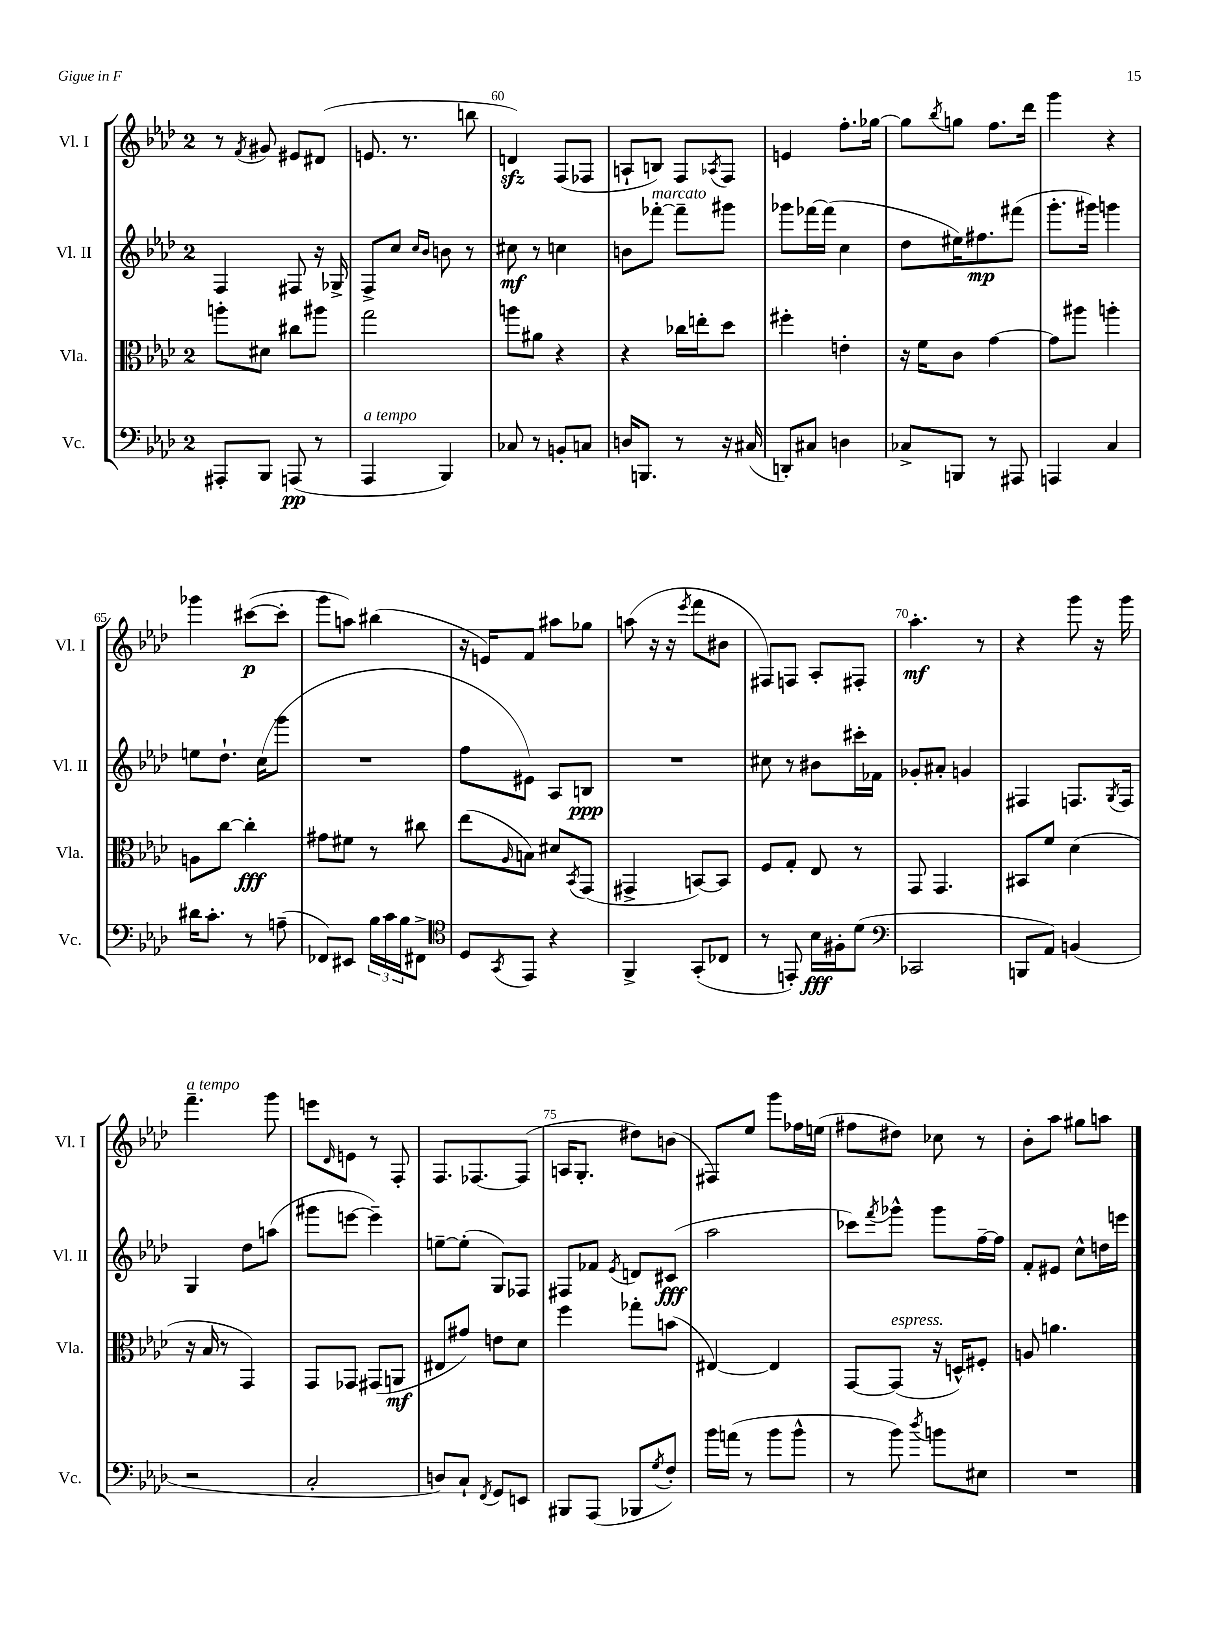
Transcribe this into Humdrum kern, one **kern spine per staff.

**kern	**dynam	**kern	**dynam	**kern	**dynam	**kern	**dynam
*part4	*part4	*part3	*part3	*part2	*part2	*part1	*part1
*staff4	*staff4	*staff3	*staff3	*staff2	*staff2	*staff1	*staff1
*I"Vc.	*	*I"Vla.	*	*I"Vl. II	*	*I"Vl. I	*
*I'Vc.	*	*I'Vla.	*	*I'Vl. II	*	*I'Vl. I	*
*clefF4	*	*clefC3	*	*clefG2	*	*clefG2	*
*k[b-e-a-d-]	*	*k[b-e-a-d-]	*	*k[b-e-a-d-]	*	*k[b-e-a-d-]	*
*M2/4	*	*M2/4	*	*M2/4	*	*M2/4	*
=58	=58	=58	=58	=58	=58	=58	=58
8AAA#X'/L	.	8aan'\L	.	4F/	.	8r	.
.	.	.	.	.	.	8qf/	.
8BBB-/J	.	8d#X\J	.	.	.	8g#X/	.
(8AAAn/	pp	8cc#X\L	.	8F#X/	.	8e#X/L	.
8r	.	8aa#X\J	.	16r	.	(8d#X/J	.
.	.	.	.	16G-X^/	.	.	.
=59	=59	=59	=59	=59	=59	=59	=59
!LO:TX:a:i:t=a tempo	!	!	!	!	!	!	!
4AAA-/	.	2gg\	.	8F^/L	.	8.en/	.
.	.	.	.	8cc/J	.	.	.
.	.	.	.	.	.	8.r	.
.	.	.	.	16qqcc/LL	.	.	.
.	.	.	.	16qqb-/JJ	.	.	.
4BBB-/)	.	.	.	8bn\	.	.	.
.	.	.	.	8r	.	8bbn\	.
=60	=60	=60	=60	=60	=60	=60	=60
8C-X/	.	8aan\L	.	8cc#X\	mf	4dnzz/)	.
8r	.	8a#X\J	.	8r	.	.	.
8BBn'/L	.	4r	.	4ccn\	.	(8F/L	.
8Cn/J	.	.	.	.	.	8F-X/J	.
=61	=61	=61	=61	=61	=61	=61	=61
16Dn/KL	.	4r	.	8bn\L	.	8An`/L	.
8.BBBn/J	.	.	.	.	.	.	.
!	!	!	!	!LO:TX:a:i:t=marcato	!	!	!
.	.	.	.	[8fff-X'\J	.	8Bn/J)	.
8r	.	16cc-X\LL	.	8fff-~\L]	.	8F/L	.
.	.	16een'\J	.	.	.	.	.
.	.	.	.	.	.	8qA-X/	.
16r	.	8dd-\J	.	8ggg#X\J	.	8F/J	.
(16C#X/	.	.	.	.	.	.	.
=62	=62	=62	=62	=62	=62	=62	=62
8DDn'/L)	.	4ff#X'\	.	8ggg-X\L	.	4en/	.
8C#X/J	.	.	.	[16fff-X\L	.	.	.
.	.	.	.	(16fff-\JJ]	.	.	.
4Dn\	.	4en'\	.	4cc\	.	8.ff'\L	.
.	.	.	.	.	.	[16gg-X\Jk	.
=63	=63	=63	=63	=63	=63	=63	=63
8C-X^/L	.	16r	.	8dd-\L	.	8gg-\L]	.
.	.	16f\KL	.	.	.	.	.
.	.	.	.	.	.	8qbb-/	.
8BBBn/J	.	8c\J	.	16ee#X\K)	.	8ggn\J	.
.	.	.	.	8.ff#X\	mp	.	.
8r	.	[4g\	.	.	.	8.ff\L	.
8AAA#X/	.	.	.	(8fff#X\J	.	.	.
.	.	.	.	.	.	16ddd-\Jk	.
=64	=64	=64	=64	=64	=64	=64	=64
4AAAn/	.	8g\L]	.	8.ggg'\L	.	4ggg\	.
.	.	8aa#X\J	.	.	.	.	.
.	.	.	.	16ggg#X\Jk)	.	.	.
4C/	.	4aan'\	.	4gggn\	.	4r	.
!!LO:LB:g=z
=65	=65	=65	=65	=65	=65	=65	=65
16d#X\KL	.	8An\L	.	8een\L	.	4ggg-X\	.
8.c'\J	.	.	.	.	.	.	.
.	.	[8cc\J	.	8.dd-`\J	.	.	.
8r	.	4cc'\]	fff	.	.	([8ccc#X\L	p
.	.	.	.	(16cc\KL	.	.	.
(8An~\	.	.	.	8ggg\J	.	8ccc#'\J]	.
=66	=66	=66	=66	=66	=66	=66	=66
8FF-X/L)	.	8g#X\L	.	2r	.	8ggg\L	.
8EE#X/J	.	8f#X\J	.	.	.	8aan\J)	.
24B-\LL	.	8r	.	.	.	(4bb#X\	.
24c\	.	.	.	.	.	.	.
24B-\J	.	.	.	.	.	.	.
8FF#X^\J	.	8cc#X\	.	.	.	.	.
=67	=67	=67	=67	=67	=67	=67	=67
*clefC4	*	*	*	*	*	*	*
8D-/L	.	(8ee-\L	.	8ff\L	.	16r	.
.	.	.	.	.	.	16en/KL)	.
8qGG/	.	16qqA-/	.	.	.	.	.
8EE-/J	.	8Bn\J)	.	8e#X\J)	.	8f/J	.
4r	.	8d#X/L	.	8A-/L	.	8aa#X\L	.
.	.	8qBB-/	.	.	.	.	.
.	.	(8GG/J	.	8Bn/J	ppp	8gg-X\J	.
=68	=68	=68	=68	=68	=68	=68	=68
4FF^/	.	4GG#X^/	.	2r	.	(8aan\	.
.	.	.	.	.	.	16r	.
.	.	.	.	.	.	16r	.
.	.	.	.	.	.	8qeee-/	.
(8GG'/L	.	[8BBn/L)	.	.	.	8fff\L	.
8C-X/J	.	8BB/J]	.	.	.	8b#X\J	.
=69	=69	=69	=69	=69	=69	=69	=69
8r	.	8F/L	.	8cc#X\	.	8F#X/L)	.
8EEn'/)	.	8G'/J	.	8r	.	8Fn/J	.
16B-\LL	fff	8E-/	.	8b#X\L	.	8A-'/L	.
16F#X'\J	.	.	.	.	.	.	.
(8d-\J	.	8r	.	16ccc#X'\L	.	8F#X'/J	.
.	.	.	.	16f-X\JJ	.	.	.
=70	=70	=70	=70	=70	=70	=70	=70
*clefF4	*	*	*	*	*	*	*
2CC-X/	.	8GG/	.	8g-X'/L	.	4.aa-'\	mf
.	.	4.GG/	.	8a#X'/J	.	.	.
.	.	.	.	4gn/	.	.	.
.	.	.	.	.	.	8r	.
=71	=71	=71	=71	=71	=71	=71	=71
8BBBn/L	.	8BB#X/L	.	4F#X/	.	4r	.
8AA-/J)	.	8f/J	.	.	.	.	.
(4BBn/	.	(4d-\	.	8.Fn/L	.	8ggg\	.
.	.	.	.	.	.	16r	.
.	.	.	.	8qG/	.	.	.
.	.	.	.	16F/Jk	.	16ggg\	.
!!LO:LB:g=z
=72	=72	=72	=72	=72	=72	=72	=72
!	!	!	!	!	!	!LO:TX:a:i:t=a tempo	!
2r	.	16r	.	4G/	.	4.fff~\	.
.	.	16B-/	.	.	.	.	.
.	.	8r	.	.	.	.	.
.	.	4GG/)	.	8dd-\L	.	.	.
.	.	.	.	(8aan\J	.	8ggg\	.
=73	=73	=73	=73	=73	=73	=73	=73
2C'/	.	8GG/L	.	8ggg#X\L	.	8eeen\L	.
.	.	.	.	.	.	16qqd-/	.
.	.	8GG-X/J	.	[8eeen\J	.	8en\J	.
.	.	(8GG#X/L	.	4eee~\])	.	8r	.
.	.	8AAn/J	mf	.	.	8F'/	.
=74	=74	=74	=74	=74	=74	=74	=74
8Dn/L)	.	8E#X/L	.	[8een~\L	.	8.F/L	.
8C`/J	.	8g#X/J)	.	(8ee'\J]	.	.	.
.	.	.	.	.	.	[8.F-X/	.
8qFF/	.	.	.	.	.	.	.
8GG/L	.	8en\L	.	8G/L)	.	.	.
8EEn/J	.	8d-\J	.	8F-X/J	.	(8F-/J]	.
=75	=75	=75	=75	=75	=75	=75	=75
8BBB#X/L	.	4ff\	.	8F#X/L	.	16An/KL	.
.	.	.	.	.	.	8.G'/J	.
(8AAA-/J	.	.	.	8f-X/J	.	.	.
.	.	.	.	8qe-/	.	.	.
8BBB-X/L	.	8gg-X'\L	.	8dn/L	.	8dd#X\L)	.
8qG/	.	.	.	.	.	.	.
8F'/J)	.	(8bn\J	.	(8c#X/J	fff	(8bn\J	.
=76	=76	=76	=76	=76	=76	=76	=76
16b-\LL	.	[4E#X/)	.	2aa-\	.	8F#X/L)	.
(16an\JJ	.	.	.	.	.	.	.
8r	.	.	.	.	.	8ee-/J	.
8b-\L	.	4E#/]	.	.	.	8ggg\L	.
8b-^^\J	.	.	.	.	.	16ff-X\L	.
.	.	.	.	.	.	(16een\JJ	.
=77	=77	=77	=77	=77	=77	=77	=77
8r	.	[8GG/L	.	8ccc-X\L)	.	8ff#X\L	.
.	.	.	.	8qfff/	.	.	.
!	!	!LO:TX:a:i:t=espress.	!	!	!	!	!
8b-\)	.	(8GG/J]	.	8ggg-X^^\J	.	8dd#X\J)	.
8qdd-/	.	.	.	.	.	.	.
8bn\L	.	16r	.	8ggg-\L	.	8cc-X\	.
.	.	16Dn^^/KL)	.	.	.	.	.
8E#X\J	.	8F#X'/J	.	[16ff~\L	.	8r	.
.	.	.	.	16ff\JJ]	.	.	.
=78	=78	=78	=78	=78	=78	=78	=78
2r	.	8An/	.	8f'/L	.	8b-'\L	.
.	.	4.an\	.	8e#X/J	.	8aa-\J	.
.	.	.	.	8cc^^\L	.	8gg#X\L	.
.	.	.	.	16ddn\L	.	8aan\J	.
.	.	.	.	16eeen\JJ	.	.	.
==	==	==	==	==	==	==	==
*-	*-	*-	*-	*-	*-	*-	*-
